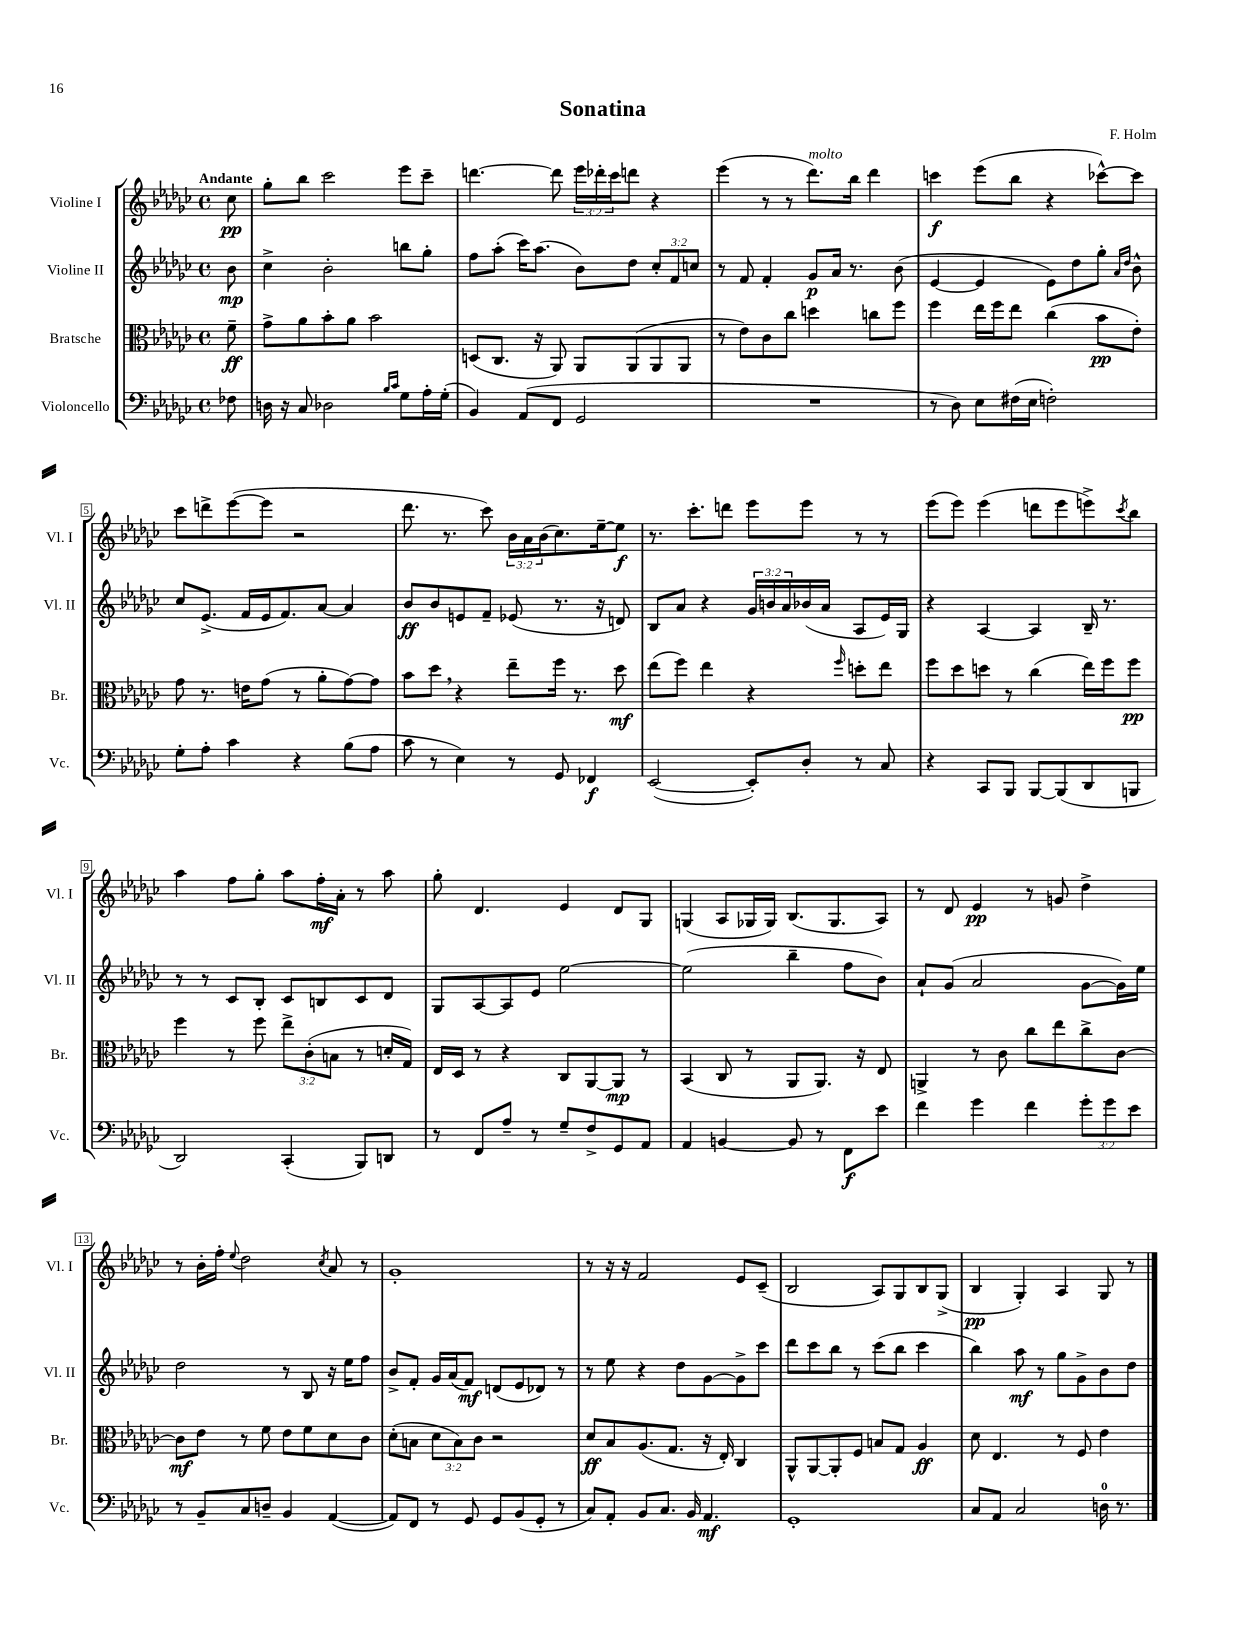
\header { title = "Sonatina" composer = "F. Holm" }
<<
\new StaffGroup <<
\new Staff = "s0" \with { instrumentName = "Violine I" shortInstrumentName = "Vl. I" } {
    \clef treble \key ges \major \defaultTimeSignature \time 4/4 \override Staff.TupletNumber.text = #tuplet-number::calc-fraction-text \partial 8 \tempo "Andante"
    ces''8\pp |
    ges''8-. bes''8 ces'''2 ees'''8 ces'''8-- |
    d'''4.~ d'''8 \tuplet 3/2 { ees'''16 des'''16-. ces'''16 } d'''8 r4 |
    ees'''4( r8 r8 des'''8.^\markup { \italic "molto" }) bes''16 des'''4 |
    c'''4\f ees'''8( bes''8 r4 ces'''8~-^) ces'''8 |
    ces'''8 d'''8-> ees'''8~( ees'''8 r2 |
    des'''8. r8. ces'''8) \tuplet 3/2 { bes'16 aes'16 bes'16( } ces''8.) ees''16~-- ees''8\f |
    r8. ces'''8.-. d'''8 ees'''8 ees'''8 r8 r8 |
    ees'''8( ees'''8) ees'''4( d'''8 ees'''8 e'''8->) \acciaccatura { ces'''8 } bes''8 |
    aes''4 f''8 ges''8-. aes''8 f''16-.\mf aes'16-. r8 aes''8 |
    ges''8-. des'4. ees'4 des'8 ges8 |
    g4( aes8 ges16 ges16) bes8.( ges8. aes8) |
    r8 des'8 ees'4\pp r8 g'8 des''4-> |
    r8 bes'16-. f''16-. \appoggiatura { ees''8 } des''2 \acciaccatura { ces''8 } aes'8 r8 |
    ges'1-. |
    r8 r16 r16 f'2 ees'8 ces'8--( |
    bes2 aes8) ges8 bes8 ges8->( |
    bes4\pp ges4-.) aes4 ges8 r8 \bar "|." |
}
\new Staff = "s1" \with { instrumentName = "Violine II" shortInstrumentName = "Vl. II" } {
    \clef treble \key ges \major \defaultTimeSignature \time 4/4 \override Staff.TupletNumber.text = #tuplet-number::calc-fraction-text \partial 8
    bes'8\mp |
    ces''4-> bes'2-. b''8 ges''8-. |
    f''8 aes''8-.( ces'''16) aes''8.( bes'8) des''8 \tuplet 3/2 { ces''8-. f'8 c''8 } |
    r8 f'8 f'4-. ges'8\p aes'16 r8. bes'8( |
    ees'4~ ees'4 ees'8) des''8 ges''8-. \grace { aes'16 des''16 } bes'8-^ |
    ces''8 ees'8.->( f'16 ees'16 f'8.) aes'8~ aes'4 |
    bes'8\ff bes'8 e'8 f'8-- ees'8( r8. r16 d'8) |
    bes8 aes'8 r4 \tuplet 3/2 { ges'16 b'16 aes'16 } bes'16( aes'16 aes8 ees'16) ges16 |
    r4 aes4~ aes4 bes16-- r8. |
    r8 r8 ces'8 bes8-. ces'8 b8 ces'8 des'8 |
    ges8 aes8~ aes8 ees'8 ees''2~ |
    ees''2( bes''4-- f''8 bes'8) |
    aes'8-! ges'8( aes'2 ges'8~ ges'16) ees''16 |
    des''2 r8 bes8 r16 ees''16 f''8 |
    bes'8-> f'8-. ges'16 aes'16( f'8\mf) d'8( ees'8 des'8) r8 |
    r8 ees''8 r4 des''8 ges'8~ ges'8-> ces'''8 |
    des'''8 ces'''8 bes''8 r8 ces'''8( bes''8 ces'''4 |
    bes''4) aes''8\mf r8 ges''8 ges'8-> bes'8 des''8 \bar "|." |
}
\new Staff = "s2" \with { instrumentName = "Bratsche" shortInstrumentName = "Br." } {
    \clef alto \key ges \major \defaultTimeSignature \time 4/4 \override Staff.TupletNumber.text = #tuplet-number::calc-fraction-text \partial 8
    f'8--\ff |
    ges'8-> aes'8 bes'8-. aes'8 bes'2 |
    d8( ces8. r16 aes,8) aes,8 aes,8( aes,8 aes,8 |
    r8 ees'8) ces'8 ces''8 d''4 c''8 f''8 |
    f''4 ees''16 f''16 ees''8 ces''4( bes'8\pp ees'8-.) |
    ges'8 r8. e'16 ges'8( r8 aes'8-. ges'8~) ges'8 |
    bes'8 des''8 \breathe r4 ees''8-- f''16 r8. des''8\mf |
    ees''8( f''8) ees''4 r4 \grace { f''16 } d''8-. ees''8 |
    f''8 des''8 d''8 r8 ces''4( ees''16) f''16 f''8\pp |
    f''4 r8 f''8 \tuplet 3/2 { ees''8-> ces'8-.( b8 } r8 d'16-. ges16) |
    ees16 des16 r8 r4 ces8 aes,8~ aes,8\mp r8 |
    bes,4( ces8 r8 aes,8 aes,8.) r16 ees8 |
    a,4-> r8 ces'8 ces''8 ees''8 ces''8-> ces'8~ |
    ces'8\mf ees'8 r8 f'8 ees'8 f'8 des'8 ces'8 |
    des'8-.( b8 \tuplet 3/2 { des'8 b8) ces'8 } r2 |
    des'8\ff bes8 aes8.( ges8. r16 ees16-.) ces4 |
    aes,8-^ aes,8~ aes,8-. f8 b8 ges8 aes4\ff |
    des'8 ees4. r8 f8 ees'4 \bar "|." |
}
\new Staff = "s3" \with { instrumentName = "Violoncello" shortInstrumentName = "Vc." } {
    \clef bass \key ges \major \defaultTimeSignature \time 4/4 \override Staff.TupletNumber.text = #tuplet-number::calc-fraction-text \partial 8
    fes8 |
    d16 r16 ces8 des2 \grace { bes16 ces'16 } ges8 aes16-. ges16-.( |
    bes,4) aes,8( f,8 ges,2 |
    R1 |
    r8 des8) ees8 fis16( ees16 f2-.) |
    ges8-. aes8-. ces'4 r4 bes8( aes8 |
    ces'8 r8 ees4) r8 ges,8 fes,4\f |
    ees,2~( ees,8-.) des8-. r8 ces8 |
    r4 ces,8 bes,,8 bes,,8~ bes,,8( des,8 b,,8 |
    des,2) ces,4-.( bes,,8) d,8 |
    r8 f,8 aes8-- r8 ges8-- f8-> ges,8 aes,8 |
    aes,4 b,4~ b,8 r8 f,8\f ees'8 |
    f'4 ges'4 f'4 \tuplet 3/2 { ges'8-. ges'8 ees'8 } |
    r8 bes,8-- ces8 d8-- bes,4 aes,4~( |
    aes,8) f,8 r8 ges,8 ges,8 bes,8( ges,8-. r8 |
    ces8) aes,8-. bes,8 ces8. bes,16 aes,4.\mf |
    ges,1-. |
    ces8 aes,8 ces2 d16-0 r8. \bar "|." |
}
>>
>>
\layout { \context { \Score \override BarNumber.stencil = #(make-stencil-boxer 0.1 0.3 ly:text-interface::print) } }
